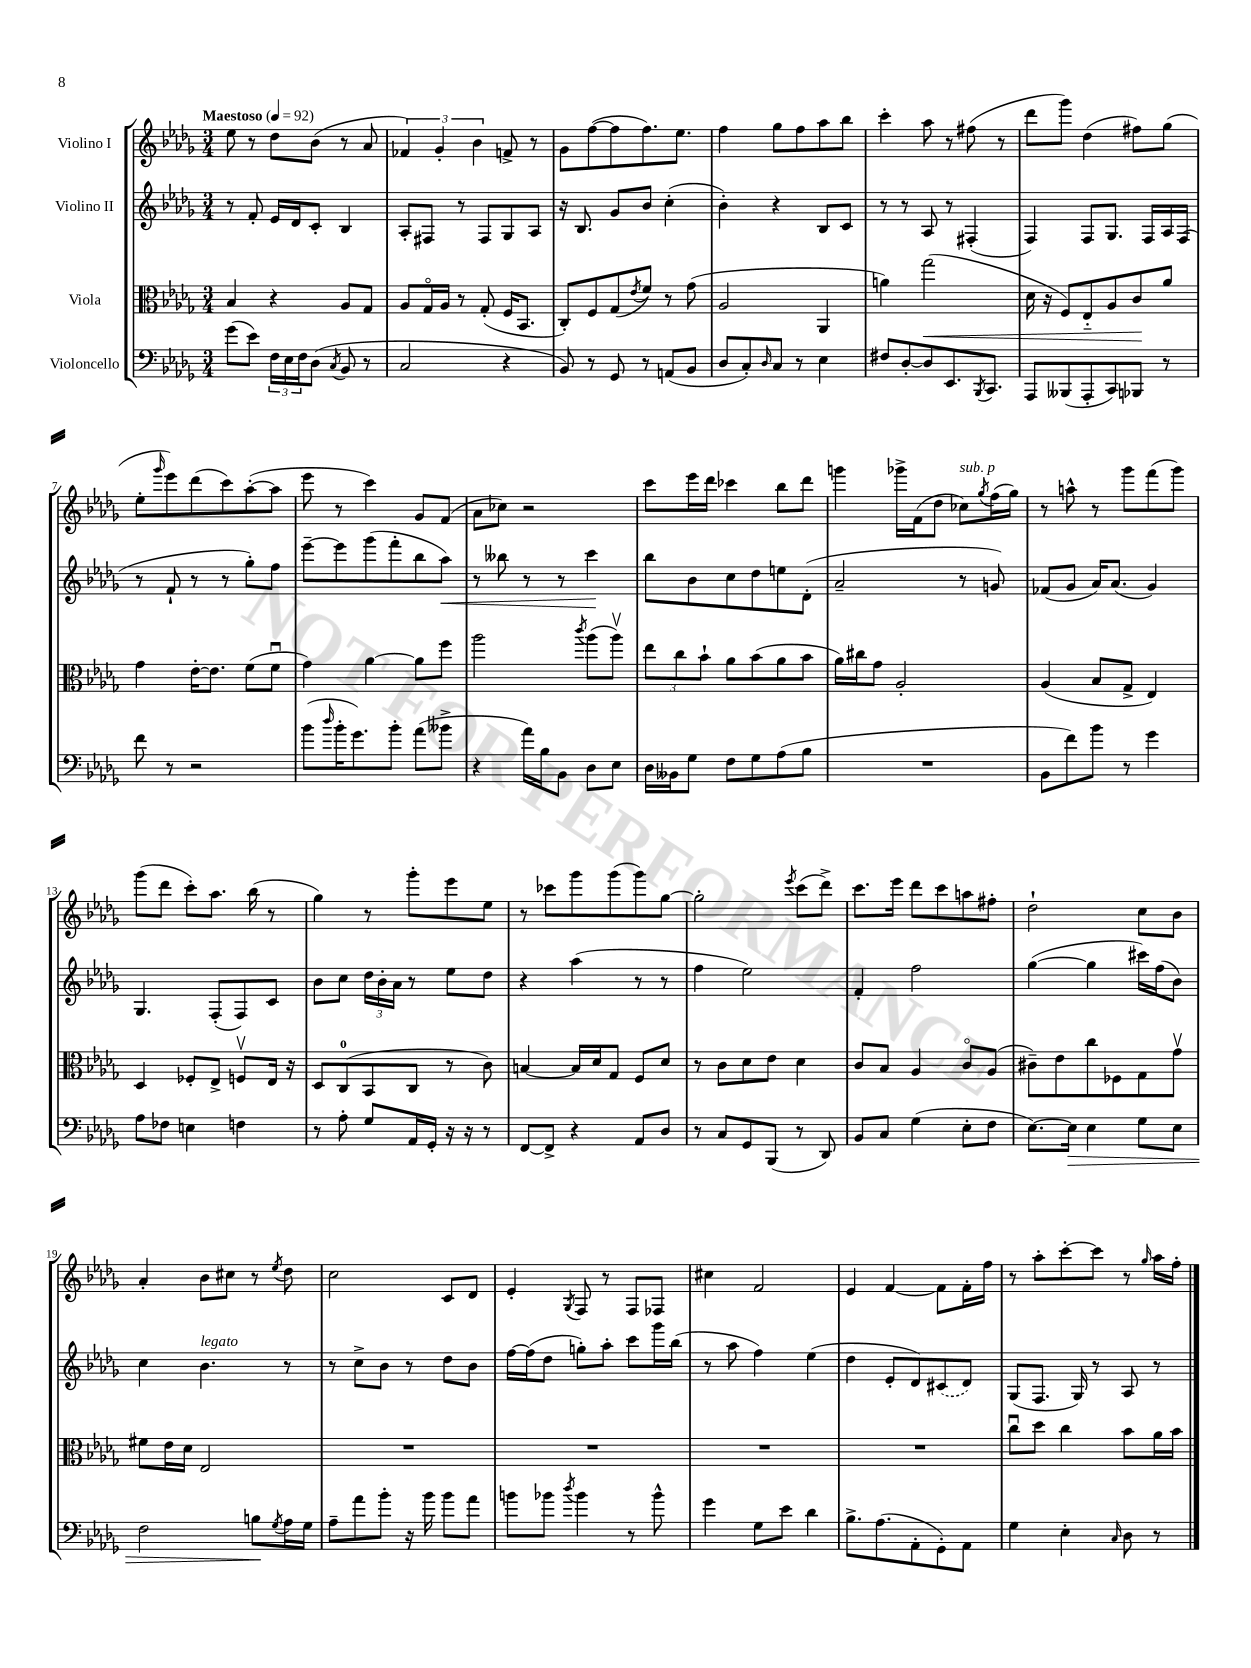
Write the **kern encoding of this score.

**kern	**dynam	**kern	**dynam	**kern	**dynam	**kern
*part4	*part4	*part3	*part3	*part2	*part2	*part1
*staff4	*staff4	*staff3	*staff3	*staff2	*staff2	*staff1
*I"Violoncello	*	*I"Viola	*	*I"Violino II	*	*I"Violino I
*clefF4	*	*clefC3	*	*clefG2	*	*clefG2
*k[b-e-a-d-g-]	*	*k[b-e-a-d-g-]	*	*k[b-e-a-d-g-]	*	*k[b-e-a-d-g-]
*M3/4	*	*M3/4	*	*M3/4	*	*M3/4
*MM92	*	*MM92	*	*MM92	*	*MM92
=1	=1	=1	=1	=1	=1	=1
!	!	!	!	!	!	!LO:TX:a:B:t=Maestoso
(8g-\L	.	4B-/	.	8r	.	8ee-\
8e-\J)	.	.	.	8f'/	.	8r
24F\LL	.	4r	.	16e-/LL	.	8dd-\L
24E-\	.	.	.	.	.	.
.	.	.	.	16d-/J	.	.
24F\J	.	.	.	.	.	.
(8D-\J	.	.	.	8c'/J	.	(8b-\J
8qC/	.	.	.	.	.	.
8BB-/	.	8A-/L	.	4B-/	.	8r
8r	.	8G-/J	.	.	.	8a-/
=2	=2	=2	=2	=2	=2	=2
2C/	.	8A-/L	.	8A-'/L	.	6f-X/)
.	.	16G-/L	.	8F#X/J	.	.
.	.	.	.	.	.	6g-'/
.	.	16A-/JJ	.	.	.	.
.	.	8r	.	8r	.	.
.	.	.	.	.	.	6b-\
.	.	(8G-'/	.	8F#/L	.	.
4r	.	16F/KL	.	8G-/	.	8fn^/
.	.	8.BB-/J	.	.	.	.
.	.	.	.	8A-/J	.	8r
=3	=3	=3	=3	=3	=3	=3
8BB-/)	.	8C'/L)	.	16r	.	8g-\L
.	.	.	.	8.B-/	.	.
8r	.	8F/	.	.	.	([8ff\
8GG-/	.	(8G-/	.	8g-/L	.	8ff\]
.	.	8qe-/	.	.	.	.
8r	.	8f/J)	.	8b-/J	.	8.ff\)
(8AAn/L	.	8r	.	(4cc'\	.	.
.	.	.	.	.	.	8.ee-\J
8BB-/J	.	(8g-\	.	.	.	.
=4	=4	=4	=4	=4	=4	=4
8D-/L	.	2A-/	.	4b-'\)	.	4ff\
8C'/)	.	.	.	.	.	.
16qqD-/	.	.	.	.	.	.
8C/J	.	.	.	4r	.	8gg-\L
8r	.	.	.	.	.	8ff\
4E-\	.	4AA-/	.	8B-/L	.	8aa-\
.	.	.	.	8c/J	.	8bb-\J
=5	=5	=5	=5	=5	=5	=5
8F#X/L	.	4an\)	.	8r	.	4ccc'\
[8D-'/	.	.	.	8r	.	.
!	!	!	!LO:HP:b	!	!	!
8D-/]	.	(2gg-\	<	8A-/	.	8aa-\
8.EE-/	.	.	.	8r	.	8r
.	.	.	.	(4F#X'/	.	(8ff#X\
8qBBB-/	.	.	.	.	.	.
8.CC/J	.	.	.	.	.	.
.	.	.	.	.	.	8r
=6	=6	=6	=6	=6	=6	=6
8AAA-/L	.	16d-\	.	4F/)	.	8ddd-\L
.	.	16r	.	.	.	.
(8BBB--X/	.	8F/L)	.	.	.	8ggg-\J)
8AAA-'/	.	8E-/	.	8F/L	.	(4dd-\
8CC/)	.	8A-/	.	8.G-/J	.	.
8BBB-X/J	.	8c/	.	.	.	8ff#X\L)
.	.	.	.	16F/LL	.	.
8r	.	8a-/J	[	16A-/	.	(8gg-\J
.	.	.	.	(16F/JJ	.	.
!!LO:LB:g=z
=7	=7	=7	=7	=7	=7	=7
8f\	.	4g-\	.	8r	.	8ee-'\L
.	.	.	.	.	.	16qqggg-/
8r	.	.	.	8f`/	.	8eee-\)
2r	.	[16e-'\KL	.	8r	.	(8ddd-\
.	.	8.e-\J]	.	.	.	.
.	.	.	.	8r	.	8ccc\)
.	.	(8f\L	.	8gg-'\L)	.	([8aa-'\
.	.	8fu\J	.	8ff\J	.	8aa-\J]
=8	=8	=8	=8	=8	=8	=8
(8b-\L	.	4g-\)	.	[8eee-~\L	.	8eee-\
16qqdd-/	.	.	.	.	.	.
16b-'\K	.	.	.	8eee-\]	.	8r
8.g-\)	.	.	.	.	.	.
.	.	[4a-\	.	(8ggg-\	.	4ccc\)
8b-'\J	.	.	.	8fff'\	.	.
(8a-\L	.	8a-\L]	.	8bb-\	.	8g-/L
!	!	!	!	!	!LO:HP:b	!
8b--X^\J	.	8ff\J	.	8aa-\J)	<	(8f/J
=9	=9	=9	=9	=9	=9	=9
4r	.	2aa-\	.	8r	.	8a-\L
.	.	.	.	8bb--X\	.	8cc-X\J)
16a-\LL)	.	.	.	8r	.	2r
16B-\J	.	.	.	.	.	.
8BB-\J	.	.	.	8r	.	.
.	.	8qccc/	.	.	.	.
8D-\L	.	(8aa-\L	.	4ccc\	.	.
8E-\J	.	8aa-v\J)	.	.	.	.
.	.	.	.	.	[	.
=10	=10	=10	=10	=10	=10	=10
16D-\LL	.	12ee-\L	.	8bb-\L	.	8ccc\L
16BB--X\J	.	.	.	.	.	.
.	.	12cc\	.	.	.	.
8G-\J	.	.	.	8b-\	.	16eee-\L
.	.	12b-`\J	.	.	.	.
.	.	.	.	.	.	16ddd-\JJ
8F\L	.	8a-\L	.	8cc\	.	4ccc-X\
8G-\	.	(8b-\	.	8dd-\	.	.
(8A-\	.	8a-\	.	8een\	.	8bb-\L
8B-\J	.	8b-\J	.	(8d-'\J	.	8ddd-\J
=11	=11	=11	=11	=11	=11	=11
2.r	.	16a-\LL)	.	2a-~/	.	4gggn\
.	.	16cc#X\J	.	.	.	.
.	.	8g-\J	.	.	.	.
.	.	2A-'/	.	.	.	16ggg-X^\LL
.	.	.	.	.	.	(16f\J
.	.	.	.	.	.	8dd-\J
!	!	!	!	!	!	!LO:TX:a:i:t=sub. p
.	.	.	.	8r	.	8cc-X\L)
.	.	.	.	.	.	8qgg-/
.	.	.	.	8gn/)	.	(16ff\L
.	.	.	.	.	.	16gg-\JJ)
=12	=12	=12	=12	=12	=12	=12
8BB-\L	.	(4A-/	.	(8f-X/L	.	8r
8f\)	.	.	.	8g-/J	.	8aan^^\
8b-\J	.	8B-/L	.	16a-/KL)	.	8r
.	.	.	.	(8.a-/J	.	.
8r	.	8G-^/J	.	.	.	8ggg-\L
4g-\	.	4E-/)	.	4g-/)	.	(8fff\
.	.	.	.	.	.	8ggg-\J)
!!LO:LB:g=z
=13	=13	=13	=13	=13	=13	=13
8A-\L	.	4D-/	.	4.G-/	.	(8ggg-\L
8F-X\J	.	.	.	.	.	8ddd-\J
4En\	.	8F-X'/L	.	.	.	8ccc'\L)
.	.	8E-^/J	.	(8F'/L	.	8.aa-\J
4Fn\	.	8Fnv/L	.	8F/)	.	.
.	.	.	.	.	.	(16bb-\
.	.	16E-/Jk	.	8c/J	.	8r
.	.	16r	.	.	.	.
=14	=14	=14	=14	=14	=14	=14
8r	.	8D-/L	.	8b-\L	.	4gg-\)
8A-'\	.	(8C/	.	8cc\J	.	.
8G-/L	.	8BB-/	.	24dd-\LL	.	8r
.	.	.	.	24b-'\	.	.
.	.	.	.	24a-\JJ	.	.
16AA-/L	.	8C/J	.	8r	.	8ggg-'\L
16GG-'/JJ	.	.	.	.	.	.
16r	.	8r	.	8ee-\L	.	8eee-\
16r	.	.	.	.	.	.
8r	.	8c\)	.	8dd-\J	.	8ee-\J
=15	=15	=15	=15	=15	=15	=15
[8FF/L	.	[4Bn/	.	4r	.	8r
8FF^/J]	.	.	.	.	.	8ccc-X\L
4r	.	16B/LL]	.	(4aa-\	.	8ggg-\
.	.	16d-/J	.	.	.	.
.	.	8G-/J	.	.	.	(8ggg-\
8AA-/L	.	8F/L	.	8r	.	8ggg-\)
8D-/J	.	8d-/J	.	8r	.	[8gg-\J
=16	=16	=16	=16	=16	=16	=16
8r	.	8r	.	4ff\	.	2gg-'\]
8C/L	.	8c\L	.	.	.	.
8GG-/	.	8d-\	.	2ee-\)	.	.
(8BBB-/J	.	8e-\J	.	.	.	.
.	.	.	.	.	.	8qeee-/
8r	.	4d-\	.	.	.	(8ccc\L
8DD-/)	.	.	.	.	.	8ddd-^\J)
=17	=17	=17	=17	=17	=17	=17
8BB-/L	.	8c/L	.	4f'/	.	8.ccc\L
8C/J	.	8B-/J	.	.	.	.
.	.	.	.	.	.	16eee-\Jk
(4G-\	.	4A-/	.	2ff\	.	8ddd-\L
.	.	.	.	.	.	8ccc\
8E-'\L	.	8c/L	.	.	.	8aan\
8F\J	.	(8A-/J	.	.	.	8ff#X'\J
=18	=18	=18	=18	=18	=18	=18
[8.E-\L)	.	8c#X~\L)	.	([4gg-\	.	2dd-`\
.	.	8e-\	.	.	.	.
!	!LO:HP:b	!	!	!	!	!
16E-\Jk]	>	.	.	.	.	.
4E-\	.	8cc\	.	4gg-\]	.	.
.	.	8F-X\	.	.	.	.
8G-\L	.	8G-\	.	16ccc#X\LL)	.	8cc\L
.	.	.	.	(16ff\J	.	.
8E-\J	.	8g-v\J	.	8b-\J)	.	8b-\J
!!LO:LB:g=z
=19	=19	=19	=19	=19	=19	=19
2F\	.	8f#X\L	.	4cc\	.	4a-'/
.	.	16e-\L	.	.	.	.
.	.	16d-\JJ	.	.	.	.
!	!	!	!	!LO:TX:a:i:t=legato	!	!
.	.	2E-/	.	4.b-\	.	8b-\L
.	.	.	.	.	.	8cc#X\J
8Bn\L	.	.	.	.	.	8r
8qG-/	.	.	.	.	.	8qee-/
16A-\L	]	.	.	8r	.	8dd-\
16G-\JJ	.	.	.	.	.	.
=20	=20	=20	=20	=20	=20	=20
8A-~\L	.	2.r	.	8r	.	2cc\
8a-\	.	.	.	8cc^\L	.	.
8b-'\J	.	.	.	8b-\J	.	.
16r	.	.	.	8r	.	.
16b-\	.	.	.	.	.	.
8b-\L	.	.	.	8dd-\L	.	8c/L
8a-\J	.	.	.	8b-\J	.	8d-/J
=21	=21	=21	=21	=21	=21	=21
8bn\L	.	2.r	.	[16ff\LL	.	4e-'/
.	.	.	.	(16ff\J]	.	.
8b-X\J	.	.	.	8dd-\J	.	.
8qdd-/	.	.	.	.	.	8qG-/
4b-\	.	.	.	8ggn'\L)	.	8F/
.	.	.	.	8aa-'\J	.	8r
8r	.	.	.	8ccc\L	.	8F/L
8b-^^\	.	.	.	16ggg-\L	.	8F-X/J
.	.	.	.	(16bb-\JJ	.	.
=22	=22	=22	=22	=22	=22	=22
4g-\	.	2.r	.	8r	.	4cc#X\
.	.	.	.	8aa-\	.	.
8G-\L	.	.	.	4ff\)	.	2f/
8e-\J	.	.	.	.	.	.
4d-\	.	.	.	(4ee-\	.	.
=23	=23	=23	=23	=23	=23	=23
8.B-^\L	.	2.r	.	4dd-\	.	4e-/
(8.A-\	.	.	.	.	.	.
.	.	.	.	8e-'/L	.	[4f/
8AA-'\	.	.	.	8d-/)	.	.
8GG-'\)	.	.	.	(8c#X/	.	8f\L]
8AA-\J	.	.	.	8d-/J)	.	16f'\L
.	.	.	.	.	.	16ff\JJ
=24	=24	=24	=24	=24	=24	=24
4G-\	.	8ccu\L	.	(8G-/L	.	8r
.	.	8dd-\J	.	8.F/J	.	8aa-'\L
4E-'\	.	4cc\	.	.	.	[8ccc'\
.	.	.	.	16G-/)	.	.
.	.	.	.	8r	.	8ccc\J]
16qqC/	.	.	.	.	.	.
8D-\	.	8b-\L	.	8A-/	.	8r
.	.	.	.	.	.	16qqgg-/
8r	.	16a-\L	.	8r	.	16aa-\LL
.	.	16b-\JJ	.	.	.	16ff'\JJ
==	==	==	==	==	==	==
*-	*-	*-	*-	*-	*-	*-
